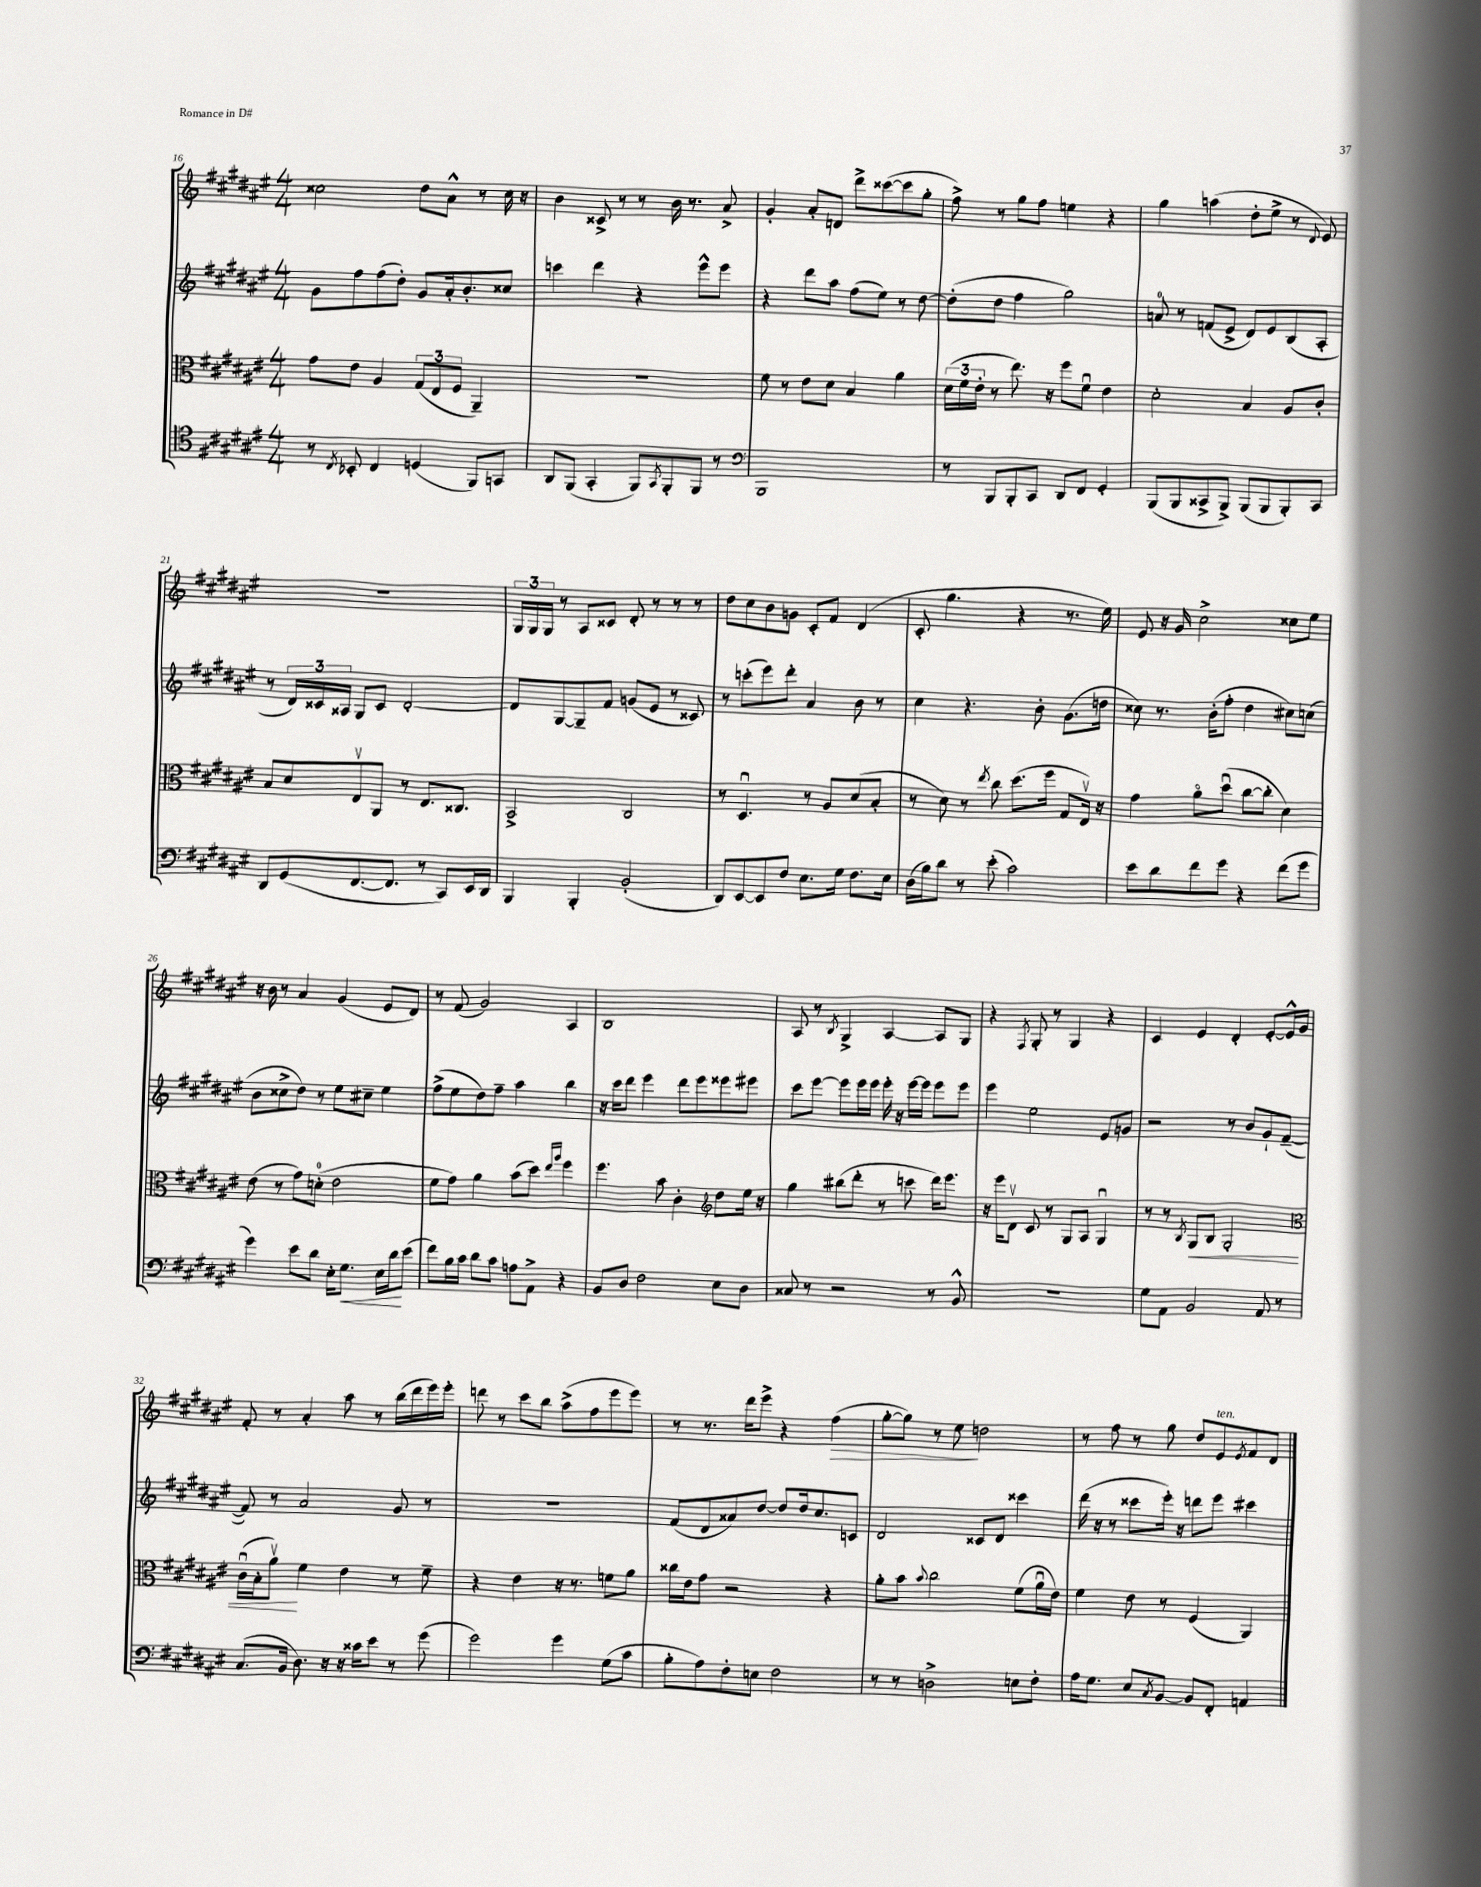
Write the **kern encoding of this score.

**kern	**kern	**kern	**kern
*staff4	*staff3	*staff2	*staff1
*clefC4	*clefC3	*clefG2	*clefG2
*k[f#c#g#d#a#e#]	*k[f#c#g#d#a#e#]	*k[f#c#g#d#a#e#]	*k[f#c#g#d#a#e#]
*M4/4	*M4/4	*M4/4	*M4/4
8r	8g#	8g#	2cc##
8qC#	.	.	.
8BB-'	8e#	8ff#	.
4C#	4A#	(8ff#	.
.	.	8dd#')	.
(4D	(12G#	8g#	8dd#
.	12E#	.	.
.	.	16a#'	8a#^^
.	12F#	.	.
.	.	8.b'	.
8FF#)	4AA#~)	.	8r
8GG	.	8cc##	16cc##
.	.	.	16r
=	=	=	=
8AA#	1r	4ccc	4b
(8FF#	.	.	.
4GG#'	.	4ddd#	8c##^
.	.	.	8r
8FF#)	.	4r	8r
8qGG#	.	.	.
8FF#'	.	.	16b
.	.	.	8.r
8FF#	.	8eee#^^	.
8r	.	8eee#	8a#^
=	=	=	=
*clefF4	*	*	*
1BBB	8f#	4r	4g#'
.	8r	.	.
.	8e#	8ddd#	8a#'
.	8d#	8aa#	8d
.	4B	(8ff#	8ddd#^
.	.	8ee#)	([8ccc##
.	4a#	8r	8ccc##]
.	.	[8dd#	8gg#'
=	=	=	=
8r	(24d#	(8dd#']	8ff#^)
.	24f#	.	.
.	24e#'	.	.
8BBB	8r	8dd#	8r
8BBB'	8.ee#)	4ff#	8gg#
8CC#	.	.	8ff#
.	16r	.	.
8DD#	8ff#	2gg#)	4ee
8FF#	8f#u	.	.
4GG#'	4e#	.	4r
=	=	=	=
(8BBB	2d#'	8a	4gg#
8BBB	.	8r	.
8CC##^	.	(8f	(4aa
8BBB^)	.	8e#^	.
(8BBB	4B	8d#)	8dd#'
8BBB	.	8e#	8ee#^
8BBB')	8A#	(8B	8r
.	.	.	8qqd#
8CC##	8c#'	8A#'	8e#)
=	=	=	=
8DD#	8B	8r	1r
(8GG#	8d#	24d#)	.
.	.	24c##	.
.	.	24A##	.
[8.FF#	8E#v	8G#	.
.	8AA#	8c##	.
8.FF#]	.	.	.
.	8r	[2d#'	.
8r	8.E#	.	.
8CC#)	.	.	.
.	8.C##	.	.
16EE#	.	.	.
16DD#	.	.	.
=	=	=	=
4BBB	2BB^	8d#]	24G#
.	.	.	24G#
.	.	.	24G#
.	.	[8G#	8r
4BBB'	.	8G#~]	8A#
.	.	8f#	8c##
(2BB'	2C#	(8g	8d#'
.	.	8e#	8r
.	.	8r	8r
.	.	8c##)	8r
=	=	=	=
8DD#)	8r	8r	8dd#
[8EE#	4.D#u	(8ccc'	8cc#
8EE#]	.	8eee#)	8b
8F#	.	8ddd#'	8g
8.E#	8r	4a#	8c#'
.	8A#	.	8f#
16G#	.	.	.
8.F#	(8d#	8b	(4d#
.	8B'	8r	.
16E#	.	.	.
=	=	=	=
(16D#	8r	4cc#	8c#'
16B)	.	.	.
8d#	8d#)	.	4.gg#
8r	8r	4.r	.
.	8qee#	.	.
(8e#'	8cc#	.	.
2c#)	(8.dd#	.	4r
.	.	8b'	.
.	16ff#	.	.
.	8G#	(8.g#	8.r
.	16E#v)	.	.
.	16r	16dd	16ee#)
=	=	=	=
8e#	4g#	8cc##)	8e#
8d#	.	8.r	16r
.	.	.	16g#
8f#	8a#o	.	2cc#^
.	.	(16b'	.
8g#	(8dd#u	8ff#'	.
4r	[8cc#	4dd#	.
.	8cc#']	.	.
(8f#	4d#)	8cc#)	8cc##
8g#	.	(8cc	8ee#
=	=	=	=
4g#)	(8e#	8b	16r
.	.	.	16b
.	8r	8cc##^	8r
8e#	8g#)	8dd#)	4a#
8d#	(8d'	8r	.
16E#'	2e#	8ee#	(4g#
8.G#	.	.	.
.	.	8cc#~	.
16E#	.	4ee#	8e#
16d#	.	.	.
(8e#	.	.	8d#)
=	=	=	=
8f#)	8f#	(8ff#^	8r
16B	8g#)	8ee#	(8f#
16c#	.	.	.
8d#	4a#	8dd#)	2g#)
8c#	.	8ff#~	.
8A	(8b	4aa#	.
8AA#^	8dd#)	.	.
.	16qqee#	.	.
.	16qqaa#	.	.
4r	4ff#	4bb	4A#
=	=	=	=
8BB	4.ff#	16r	1B
.	.	16ccc#	.
8D#	.	8ddd#	.
2F#	.	4eee#	.
.	8b	.	.
.	4c#'	8ddd#	.
.	.	8eee#	.
*	*clefG2	*	*
8E#	8dd#	8eee##	.
8D#	16ee#	8eee#	.
.	16r	.	.
=	=	=	=
8C##	4gg#	8ccc#	8A#
8r	.	[8eee#	8r
.	.	.	8qB
2r	(8bb#	8eee#]	4G#^
.	8ddd#'	16eee#	.
.	.	16eee#	.
.	8r	16eee#'	[4A#
.	.	16r	.
.	8ccc	[16eee#	.
.	.	16eee#]	.
8r	16ddd#)	8eee#	8A#]
.	8.eee#	.	.
8BB^^	.	8eee#	8G#
=	=	=	=
1r	16r	4eee#	4r
.	16eee#	.	.
.	8d#v	.	.
.	.	.	8qF#
.	8c#	2ee#	8G#'
.	8r	.	8r
.	8G#	.	4G#
.	8A#	.	.
.	4G#u	8e#	4r
.	.	8g	.
=	=	=	=
8G#	8r	2r	4c#
8AA#	8r	.	.
.	8qB	.	.
2BB	8G#	.	4e#
.	8B	.	.
.	2G#'	8r	4d#'
.	.	8b	.
8AA#	.	8g#`	[8e#'
8r	.	([8f#~	16e#^^]
.	.	.	16g#
=	=	=	=
*	*clefC3	*	*
(8.C#	(16c#u	8f#])	8f#'
.	16B'	.	.
.	8a#v)	8r	8r
16BB	.	.	.
8.D#)	4f#	2a#	4a#'
16r	.	.	.
16r	4e#	.	8aa#
16c##	.	.	.
8e#	.	.	8r
8r	8r	8g#	(16bb
.	.	.	16ddd#
(8g#	8f#~	8r	16eee#)
.	.	.	16eee#'
=	=	=	=
2g#)	4r	1r	8ddd
.	.	.	8r
.	4e#	.	8ccc#
.	.	.	8bb
4g#	16r	.	(8aa#^
.	8.r	.	.
.	.	.	8ff#
(8G#	8f	.	8eee#
8c#	8a#	.	8eee#)
=	=	=	=
8B'	16cc##	(8f#	8r
.	16e#	.	.
8A#)	8g#	8d#	8.r
8F#'	2r	8a##)	.
.	.	.	16ddd#
8E	.	[8dd#	8eee#^
2F#	.	8dd#]	4r
.	.	16dd#	.
.	.	8.cc#	.
.	4r	.	(4ff#
.	.	8c	.
=	=	=	=
8r	8a#'	2d#	[8gg#'
8r	8b	.	8gg#])
.	8qqb	.	.
2D^	2cc#	.	8r
.	.	.	8ee#
.	.	8c##	2dd
.	.	8d#	.
8E	(8f#	4ccc##	.
8F#'	16a#u	.	.
.	16e#)	.	.
=	=	=	=
16A#	4f#	(16ddd#	8r
8.G#	.	16r	.
.	.	8r	8ff#
8E#	8e#	8ccc##	8r
8qC#	.	.	.
[8BB	8r	16eee#')	8gg#
.	.	16r	.
8BB]	(4F#	8ddd	8dd#
8FF#'	.	8eee#	8e#
.	.	.	8qe#
4AA	4AA#)	4ccc#	8f#
.	.	.	8d#
==	==	==	==
*-	*-	*-	*-
